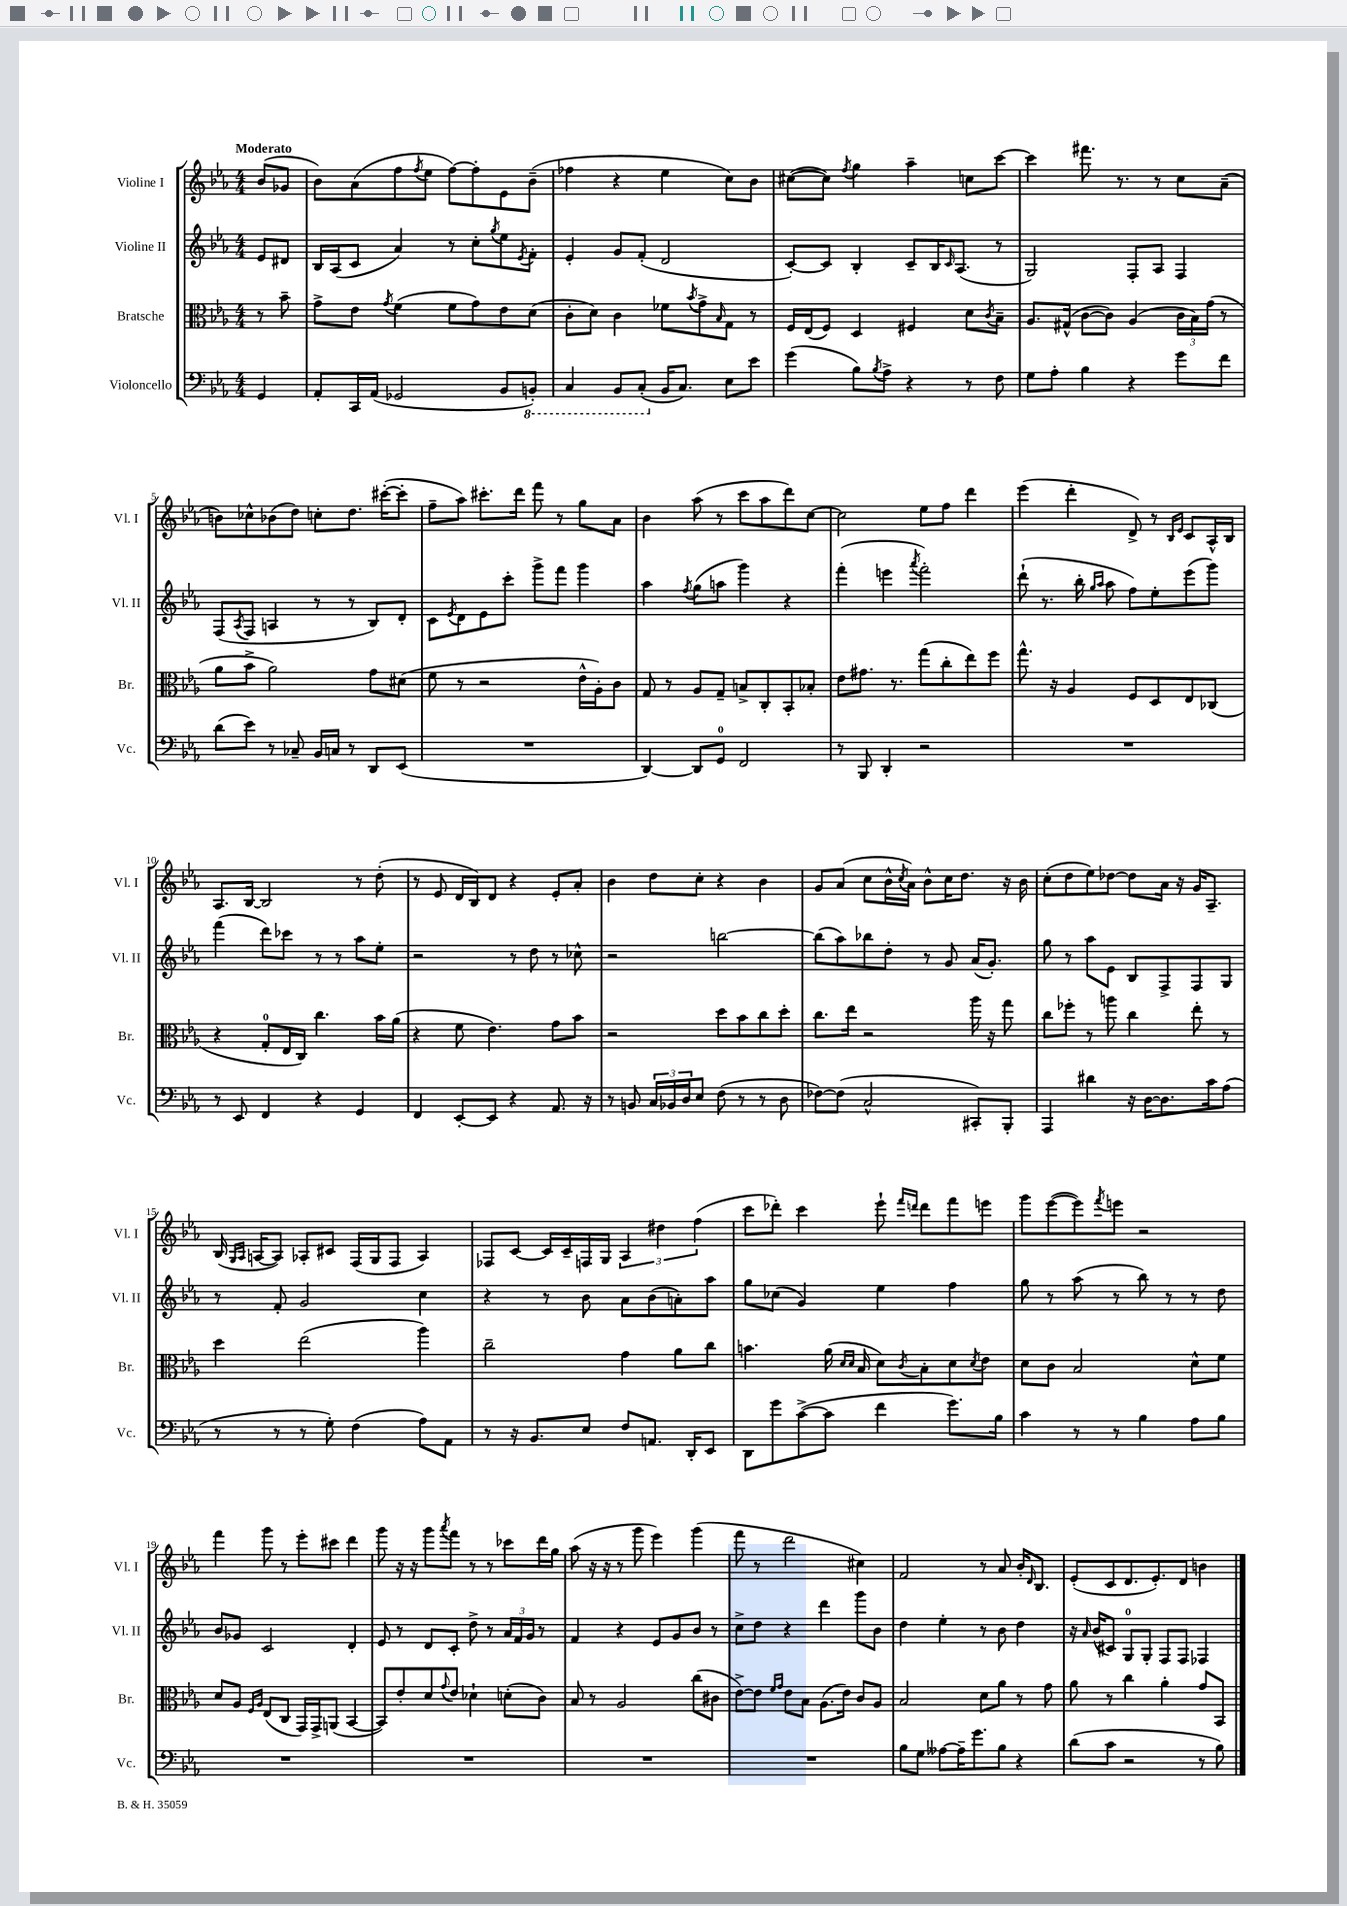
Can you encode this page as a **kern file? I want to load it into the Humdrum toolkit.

**kern	**kern	**kern	**kern
*part4	*part3	*part2	*part1
*staff4	*staff3	*staff2	*staff1
*I"Violoncello	*I"Bratsche	*I"Violine II	*I"Violine I
*I'Vc.	*I'Br.	*I'Vl. II	*I'Vl. I
*clefF4	*clefC3	*clefG2	*clefG2
*k[b-e-a-]	*k[b-e-a-]	*k[b-e-a-]	*k[b-e-a-]
*M4/4	*M4/4	*M4/4	*M4/4
=	=	=	=
!	!	!	!LO:TX:a:B:t=Moderato
4GG/	8r	8e-/L	(8b-/L
.	8b-~\	8d#X/J	8g-X/J
=1	=1	=1	=1
8AA-'/L	8g^\L	16B-/LL	8b-\L)
.	.	(16A-/J	.
16CC/L	8e-\J	8c/J	(8a-\
(16AA-/JJ	.	.	.
.	8qg/	.	.
2GG-X/	(4f\	4a-/)	8ff\
.	.	.	8qff/
.	.	.	8ee-\J
.	8f\L	8r	[8ff\L)
.	8g\)	8cc'\L	8ff'\]
.	.	8qgg/	.
8BB-/L	8e-\	8ee-\	8e-\
.	.	8qe-/	.
*8ba	*	*	*
8BBBn'/J)	(8d\J	8f'\J	(8b-~\J
=2	=2	=2	=2
4CC/	8c'\L	4e-'/	4ff-X\
.	8d\J)	.	.
8BBB-/L	4c\	8g/L	4r
(8CC'/J	.	(8f'/J	.
*X8ba	*	*	*
16BB-/KL	8f-X\L	2d/	4ee-\
8.C/J)	.	.	.
.	8qb-/	.	.
.	8g^\	.	.
.	16qqB-/	.	.
8E-\L	8G\J	.	8cc\L)
8e-\J	8r	.	8b-\J
=3	=3	=3	=3
(4g\	16F/LL	[8c'/L)	([8cc#X\L
.	(16E-/J	.	.
.	8F/J)	8c/J]	8cc#\J])
.	.	.	8qff/
8B-\L)	4D/	4B-'/	4gg\
8qB-/	.	.	.
8A-^\J	.	.	.
4r	4F#X/	8c~/L	4aa-~\
.	.	16B-/K	.
.	.	16qqc/	.
.	.	(8.A-/J	.
8r	8d\L	.	8ccn\L
.	8qc/	.	.
8F\	8B-~\J	8r	[8ccc\J
=4	=4	=4	=4
8G\L	8.A-/L	2G/)	4ccc\]
8A-'\J	.	.	.
.	(16G#X^^/Jk	.	.
4B-\	[8c\L	.	8.fff#X\
.	8c\J])	.	.
.	.	.	8.r
4r	(4A-/	8F'/L	.
.	.	8A-/J	8r
8g\L	24c\LL	4F/	8cc\L
.	24B-\)	.	.
.	(24g\JJ	.	.
8f\J	8r	.	(8a-~\J
!!LO:LB:g=z
=5	=5	=5	=5
(8d\L	8a-\L	(8F/L	8bn\L)
.	.	8qA-/	.
8e-\J)	8b-^\J	8F/J	8cc-X^^\
8r	2a-\)	4An/	(8b-X\
8C-X~/	.	.	8dd\J)
16BB-/LL	.	8r	8ccn'\L
16Cn/JJ	.	.	.
8r	.	8r	8.dd\J
8DD/L	8g\L	8B-/L)	.
.	.	.	([16ccc#X'\KL
(8EE-/J	(8d#X\J	8d'/J	8ccc#'\J]
=6	=6	=6	=6
1r	8f\	8c\L	8ff~\L
.	.	8qe-/	.
.	8r	8d\	8aa-\J)
.	2r	8e-\	8.ccc#X'\L
.	.	8ccc'\J	.
.	.	.	16ddd\Jk
.	.	8ggg^\L	8fff\
.	.	8fff\J	8r
.	16e-^^\LL	4ggg\	8gg\L
.	16A-'\J)	.	.
.	8c\J	.	8a-\J
=7	=7	=7	=7
[4DD/)	8G/	4aa-\	4b-\
.	8r	.	.
.	.	8qff/	.
8DD/L]	8A-/L	(8gg\L	(8aa-\
8GG/J	8G~/J	8aan\J	8r
2FF/	8Bn^/L	4ggg\)	8ccc\L
.	8C'/	.	8aa-\
.	8BB-'/	4r	8ddd\)
.	8B-X'/J	.	[8cc\J
=8	=8	=8	=8
8r	8e-\L	(4fff'\	2cc\]
8BBB-/	8.g#X\J	.	.
4DD'/	.	4eeen\	.
.	8.r	.	.
.	.	8qaaa-/	.
2r	(8gg\L	2fff'\)	8ee-\L
.	8cc'\	.	8ff\J
.	8ee-\)	.	4ddd\
.	8ff\J	.	.
=9	=9	=9	=9
1r	8.gg^^\	(8ddd`\	(4eee-\
.	.	8.r	.
.	16r	.	.
.	4A-/	.	4ddd'\
.	.	16bb-'\	.
.	.	16qqgg/LL	.
.	.	16qqaa-/JJ	.
.	.	8aa-\	.
.	8F/L	8ff\L)	8d^/)
.	8D/	8ee-'\	8r
.	.	.	16qqB-/LL
.	.	.	16qqe-/JJ
.	8E-/	(8eee-\	8c/L
.	(8C-X/J	8ggg\J)	16A-^^/L
.	.	.	16B-/JJ
!!LO:LB:g=z
=10	=10	=10	=10
8r	4r	(4fff\	8.A-/L
8EE-/	.	.	.
.	.	.	[16B-/Jk
4FF/	8G'/L	8ddd\L)	2B-/]
.	16E-/L	8ccc-X\J	.
.	16C/JJ)	.	.
4r	4.cc\	8r	.
.	.	8r	.
4GG/	.	8aa-\L	8r
.	16b-\LL	8ee-'\J	(8dd'\
.	(16a-\JJ	.	.
=11	=11	=11	=11
4FF/	4r	2r	8r
.	.	.	8e-/
[8EE-'/L	8f\	.	16d/LL
.	.	.	16B-/J)
8EE-/J]	4.e-\)	.	8d/J
4r	.	8r	4r
.	.	8dd\	.
8.AA-/	8g\L	8r	8e-'/L
.	8b-\J	8cc-X^^\	8a-'/J
16r	.	.	.
=12	=12	=12	=12
8r	2r	2r	4b-\
8BBn/	.	.	.
24C/LL	.	.	8dd\L
24BB-X/	.	.	.
24D/J	.	.	.
8E-/J	.	.	8cc'\J
(8F\	8dd\L	[2bbn\	4r
8r	8b-\	.	.
8r	8cc\	.	4b-\
8D\	8dd'\J	.	.
=13	=13	=13	=13
[8F-X\L)	8.cc\L	(8bb\L]	8g/L
(8F-\J]	.	8aa-\)	(8a-/J
.	16ee-\Jk	.	.
2C^^/	2r	8bb-X\	8cc\L
.	.	8dd'\J	16b-^^\L
.	.	.	8qcc/
.	.	.	16a-\JJ)
.	.	8r	8b-^^\L
.	.	8g/	16cc\K
.	.	.	8.dd\J
8CC#X'/L)	16aa-\	(16a-/KL	.
.	16r	8.g'/J)	.
8BBB-'/J	8gg\	.	16r
.	.	.	16b-\
=14	=14	=14	=14
4AAA-/	8cc\L	8gg\	(8cc'\L
.	8ff-X'\J	8r	8dd\
4d#X\	8r	8aa-\L	8ee-\)
.	8aan\	8e-\J	[8dd-X\J
16r	4cc\	8B-/L	8dd-\L]
[16D\KL	.	.	.
8.D\]	.	8F^/	16a-\Jk
.	.	.	16r
.	8ee-'\	8F/	16g/KL
16c\k	.	.	8.A-~/J
(8A-\J	8r	8G/J	.
!!LO:LB:g=z
=15	=15	=15	=15
8r	4dd\	8r	(16B-/
.	.	.	16qqG/LL
.	.	.	16qqA-/JJ
.	.	.	[16An/KL
8r	.	8f'/	8A/J])
8r	(2ee-\	2g/	8A-X'/L
8G'\)	.	.	8c#X/J
(4F\	.	.	(16F/LL
.	.	.	16G/J
.	.	.	8F/J
8A-\L)	4aa-\)	4cc\	4A-/)
8AA-\J	.	.	.
=16	=16	=16	=16
8r	2cc~\	4r	8F-X/L
16r	.	.	[8c/J
8.BB-/L	.	.	.
.	.	8r	16c/LL]
.	.	.	16c~/
8E-/J	.	8b-\	16Fn/
.	.	.	16G/JJ
8F/L	4g\	8a-\L	6A-/
8.AAn/J	.	(8b-\	.
.	.	.	6dd#X\
.	8a-\L	8an'\)	.
16DD'/KL	.	.	.
.	.	.	(6ff\
8EE-/J	8cc\J	8aa-\J	.
=17	=17	=17	=17
8DD\L	4.bn\	8gg\L	8ccc\L
8g\	.	(8cc-X\J	8ddd-X'\J)
([8c^\	.	4g/)	4ccc\
8c\J]	(16a-\	.	.
.	16qqd/LL	.	.
.	16qqd/JJ	.	.
.	16B-/	.	.
4f\	8d\L)	4ee-\	8eee-`\
.	.	.	16qqfff/LL
.	8qc/	.	16qqdddn/JJ
.	8B-'\	.	8ddd\L
8.g\L)	8d\	4ff\	8fff\
.	8qd/	.	.
.	8e-\J	.	8eeen\J
16B-\Jk	.	.	.
=18	=18	=18	=18
4c\	8d\L	8gg\	8ggg\L
.	8c\J	8r	([8eee-\
8r	2B-/	(8aa-\	8eee-\])
.	.	.	8qfff/
8r	.	8r	8eeen\J
4B-\	.	8bb-\)	2r
.	.	8r	.
8A-\L	8d^^\L	8r	.
8B-\J	8f\J	8dd\	.
!!LO:LB:g=z
=19	=19	=19	=19
1r	8d/L	8b-/L	4fff\
.	8A-/J	8g-X/J	.
.	16qqF/LL	.	.
.	16qqA-/JJ	.	.
.	(8E-/L	2c/	8ggg\
.	8C/J	.	8r
.	16GG/LL)	.	8eee-'\L
.	16GG^/J	.	.
.	(8AAn/J	.	8ccc#X\J
.	[4BB-/	4d'/	4ddd\
=20	=20	=20	=20
1r	8BB-/L])	8e-/	8ggg\
.	8e-'/	8r	16r
.	.	.	16r
.	8d/	8d/L	8ggg\L
.	8qqg/	.	8qaaa-/
.	8e-/J	8c'/J	8fff\J
.	4d-X`\	8dd^\	8r
.	.	8r	8r
.	(8dn'\L	24a-/LL	8ccc-X\L
.	.	24f/	.
.	.	24g/JJ	.
.	8c\J)	8r	16ddd\L
.	.	.	16gg\JJ
=21	=21	=21	=21
1r	8B-/	4f/	(8aa-\
.	8r	.	16r
.	.	.	16r
.	2A-/	4r	8r
.	.	.	8ggg\
.	.	8e-/L	4eee-\)
.	.	8g/	.
.	(8cc\L	8b-/J	(4ggg\
.	8c#X\J	8r	.
=22	=22	=22	=22
1r	[8e-^\L)	8cc^\L	8fff\
.	8e-\J]	8dd\J	8r
.	16qqf/LL	.	.
.	16qqg/JJ	.	.
.	8e-\L	4r	2ddd\
.	8B-\J	.	.
.	(8.A-\L	4ddd\	.
.	16e-\Jk)	.	.
.	8c/L	8ggg\L	4cc#X\)
.	8A-/J	8b-\J	.
=23	=23	=23	=23
8B-\L	2B-/	4dd\	2f/
8G\J	.	.	.
[8A--X\L	.	4ee-'\	.
16A--~\K]	.	.	.
8.g\	.	.	.
.	8d\L	8r	8r
8B-\J	8a-\J	8b-\	8a-/
4r	8r	4dd\	16b-'/KL
.	.	.	16qqd/
.	.	.	8.B-/J
.	8g\	.	.
=24	=24	=24	=24
(8d\L	8a-\	16r	(8e-'/L
.	.	16qqa-/	.
.	.	(16b-/KL	.
8c\J	8r	8c#X/J)	8c/
2r	4cc\	8G/L	8.d/
.	.	8G'/J	.
.	.	.	8.e-'/)
.	4a-'\	8F/L	.
.	.	8F/J	8d/J
8r	8g/L	4F-X/	4bn\
8B-\)	8BB-/J	.	.
==	==	==	==
*-	*-	*-	*-
